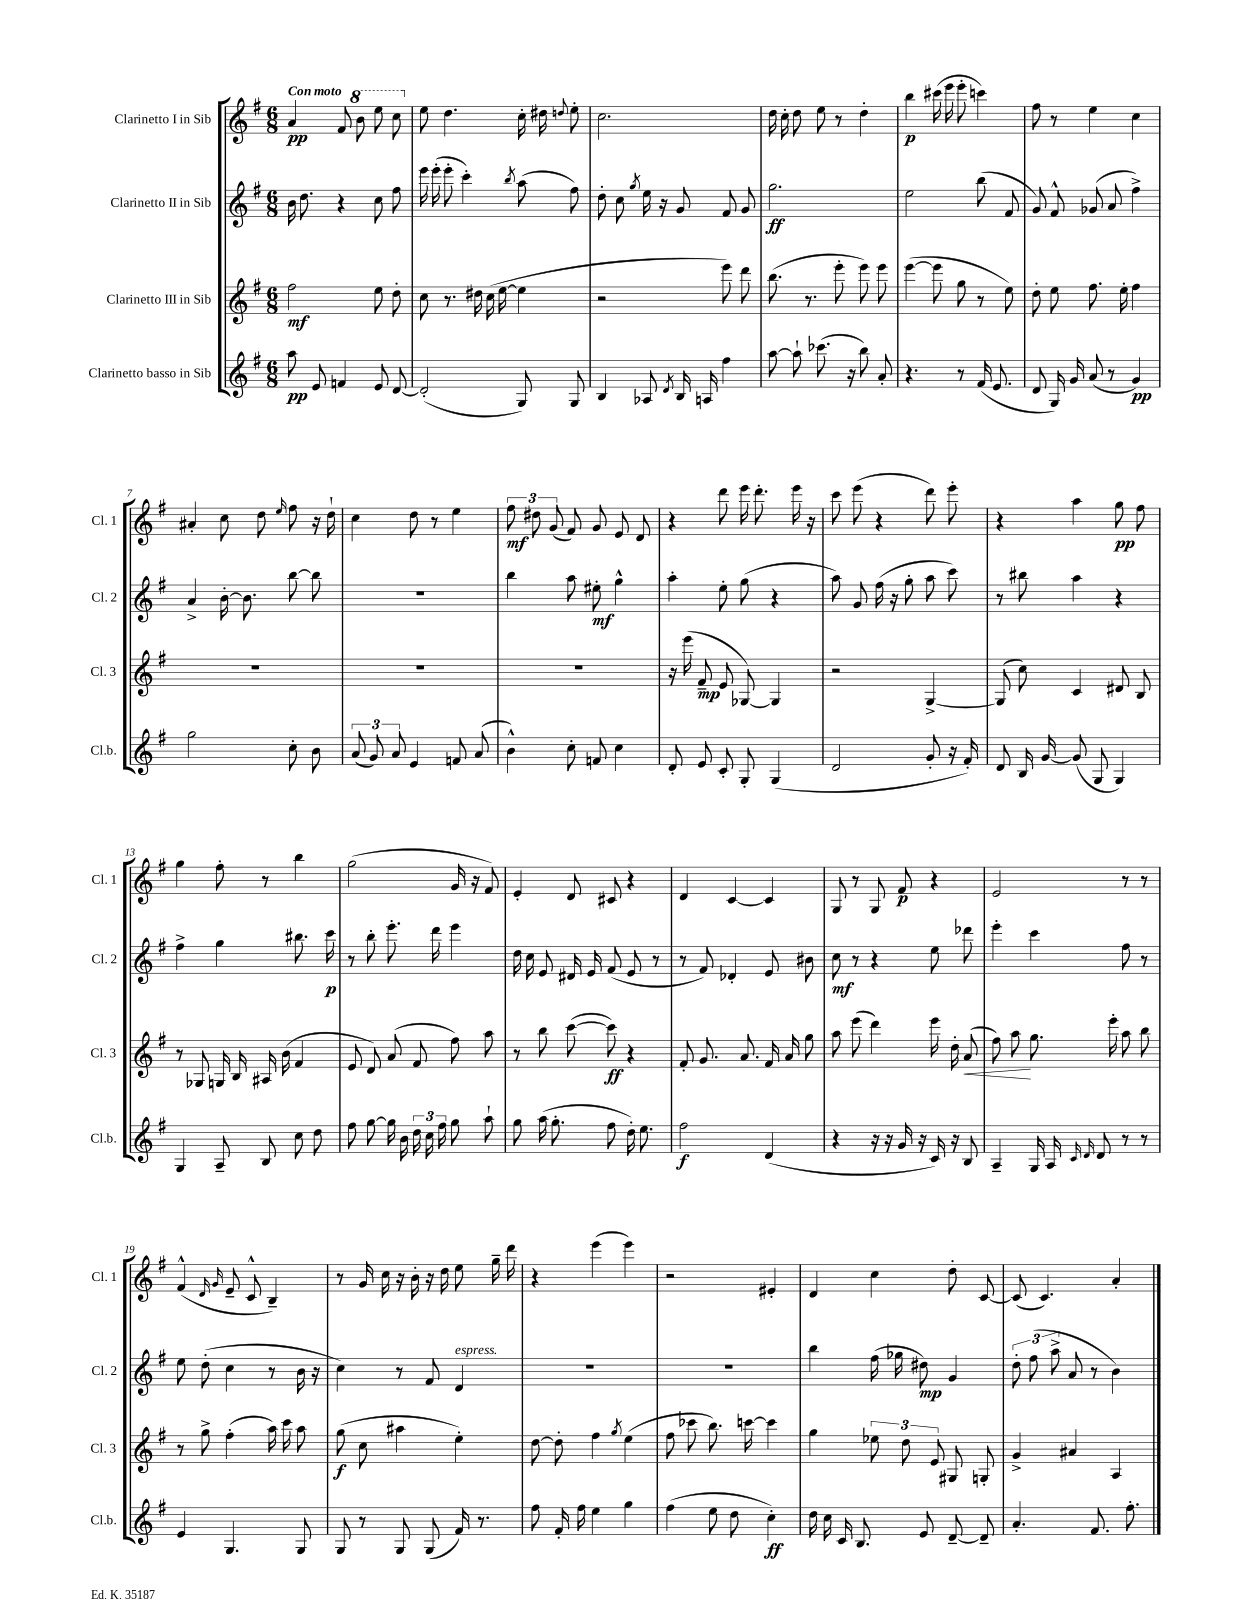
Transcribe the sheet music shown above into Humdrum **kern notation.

**kern	**dynam	**kern	**dynam	**kern	**dynam	**kern	**dynam
*part4	*part4	*part3	*part3	*part2	*part2	*part1	*part1
*staff4	*staff4	*staff3	*staff3	*staff2	*staff2	*staff1	*staff1
*I"Clarinetto basso in Sib	*	*I"Clarinetto III in Sib	*	*I"Clarinetto II in Sib	*	*I"Clarinetto I in Sib	*
*I'Cl.b.	*	*I'Cl. 3	*	*I'Cl. 2	*	*I'Cl. 1	*
*clefG2	*	*clefG2	*	*clefG2	*	*clefG2	*
*k[f#]	*	*k[f#]	*	*k[f#]	*	*k[f#]	*
*M6/8	*	*M6/8	*	*M6/8	*	*M6/8	*
=1	=1	=1	=1	=1	=1	=1	=1
!	!	!	!	!	!	!LO:TX:a:B:t=Con moto	!
8aa\	pp	2ff#\	mf	16b\	.	4a/	pp
.	.	.	.	8.dd\	.	.	.
8e/	.	.	.	.	.	.	.
4fn/	.	.	.	4r	.	8f#/	.
*	*	*	*	*	*	*8va	*
.	.	.	.	.	.	8bb\	.
8e/	.	8ee\	.	8cc\	.	8eee\	.
[8d/	.	8dd'\	.	8ff#\	.	8ccc\	.
=2	=2	=2	=2	=2	=2	=2	=2
*	*	*	*	*	*	*X8va	*
(2d'/]	.	8cc\	.	16eee\	.	8ee\	.
.	.	.	.	(16eee'\	.	.	.
.	.	8.r	.	8eee'\	.	4.dd\	.
.	.	.	.	4ccc'\)	.	.	.
.	.	16dd#X\	.	.	.	.	.
.	.	(16cc\	.	.	.	.	.
.	.	[16ee\	.	.	.	.	.
.	.	.	.	8qbb/	.	.	.
8G/)	.	4ee\]	.	(8aa\	.	16cc'\	.
.	.	.	.	.	.	16dd#X\	.
.	.	.	.	.	.	8qqddn/	.
8G/	.	.	.	8ff#\)	.	8ee'\	.
=3	=3	=3	=3	=3	=3	=3	=3
4B/	.	2r	.	8dd'\	.	2.cc\	.
.	.	.	.	8cc\	.	.	.
.	.	.	.	8qgg/	.	.	.
8A-X/	.	.	.	16ee\	.	.	.
.	.	.	.	16r	.	.	.
8qd/	.	.	.	.	.	.	.
16B/	.	.	.	8g/	.	.	.
16An/	.	.	.	.	.	.	.
4ff#\	.	8eee\)	.	8f#/	.	.	.
.	.	8ddd\	.	8g/	.	.	.
=4	=4	=4	=4	=4	=4	=4	=4
[8aa\	.	(8.bb\	.	2.gg\	ff	16dd\	.
.	.	.	.	.	.	16cc'\	.
8aa`\]	.	.	.	.	.	8dd\	.
.	.	8.r	.	.	.	.	.
(8.ccc-X\	.	.	.	.	.	8ee\	.
.	.	8eee'\	.	.	.	8r	.
16r	.	.	.	.	.	.	.
8bb\)	.	8eee\)	.	.	.	4dd'\	.
8a'/	.	8eee\	.	.	.	.	.
=5	=5	=5	=5	=5	=5	=5	=5
4.r	.	([4eee\	.	2ee\	.	4bb\	p
.	.	8eee\]	.	.	.	(16ccc#X\	.
.	.	.	.	.	.	16eee\	.
8r	.	8gg\	.	.	.	8eee'\	.
(16f#/	.	8r	.	(8bb\	.	4cccn\)	.
8.e/	.	.	.	.	.	.	.
.	.	8ee\)	.	8f#/	.	.	.
=6	=6	=6	=6	=6	=6	=6	=6
8d/	.	8dd'\	.	8g/)	.	8ff#\	.
16G/)	.	8ee\	.	8f#^^/	.	8r	.
16g/	.	.	.	.	.	.	.
(8a/	.	8.ff#\	.	(8g-X/	.	4ee\	.
8r	.	.	.	8a/	.	.	.
.	.	16ee'\	.	.	.	.	.
4g/)	pp	4ff#\	.	4ff#^\)	.	4cc\	.
!!LO:LB:g=z
=7	=7	=7	=7	=7	=7	=7	=7
2gg\	.	2.r	.	4a^/	.	4a#X'/	.
.	.	.	.	[16b'\	.	8cc\	.
.	.	.	.	8.b\]	.	.	.
.	.	.	.	.	.	8dd\	.
.	.	.	.	.	.	16qqee/	.
8cc'\	.	.	.	[8bb\	.	8ff#\	.
8b\	.	.	.	8bb\]	.	16r	.
.	.	.	.	.	.	16dd`\	.
=8	=8	=8	=8	=8	=8	=8	=8
(12a/	.	2.r	.	2.r	.	4cc\	.
12g/)	.	.	.	.	.	.	.
12a/	.	.	.	.	.	.	.
4e/	.	.	.	.	.	8dd\	.
.	.	.	.	.	.	8r	.
8fn/	.	.	.	.	.	4ee\	.
(8a/	.	.	.	.	.	.	.
=9	=9	=9	=9	=9	=9	=9	=9
4b^^\)	.	2.r	.	4bb\	.	12ff#\	mf
.	.	.	.	.	.	12dd#X\	.
.	.	.	.	.	.	(12g/	.
8cc'\	.	.	.	8aa\	.	8f#/)	.
8fn/	.	.	.	8ee#X'\	mf	8g/	.
4cc\	.	.	.	4gg^^\	.	8e/	.
.	.	.	.	.	.	8d/	.
=10	=10	=10	=10	=10	=10	=10	=10
8d'/	.	16r	.	4aa'\	.	4r	.
.	.	(16eee\	.	.	.	.	.
8e/	.	8f#~/	mp	.	.	.	.
8c'/	.	8e/	.	8ee'\	.	8ddd\	.
8G'/	.	[8G-X/)	.	(8gg\	.	16eee\	.
.	.	.	.	.	.	8.ddd'\	.
(4G/	.	4G-/]	.	4r	.	.	.
.	.	.	.	.	.	16eee\	.
.	.	.	.	.	.	16r	.
=11	=11	=11	=11	=11	=11	=11	=11
2d/	.	2r	.	8aa\)	.	8ccc\	.
.	.	.	.	8g/	.	(8eee\	.
.	.	.	.	(16ff#\	.	4r	.
.	.	.	.	16r	.	.	.
.	.	.	.	8gg'\	.	.	.
8g'/	.	[4G^/	.	8aa\	.	8ddd\)	.
16r	.	.	.	8ccc\)	.	8eee'\	.
16f#'/)	.	.	.	.	.	.	.
=12	=12	=12	=12	=12	=12	=12	=12
8d/	.	(8G/]	.	8r	.	4r	.
16B/	.	8cc\)	.	8bb#X\	.	.	.
[16g/	.	.	.	.	.	.	.
(8g/]	.	4c/	.	4aa\	.	4aa\	.
8G/	.	.	.	.	.	.	.
4G/)	.	8d#X/	.	4r	.	8gg\	pp
.	.	8B/	.	.	.	8ff#\	.
!!LO:LB:g=z
=13	=13	=13	=13	=13	=13	=13	=13
4G/	.	8r	.	4ff#^\	.	4gg\	.
.	.	8G-X/	.	.	.	.	.
8A~/	.	16Gn/	.	4gg\	.	8ff#'\	.
.	.	16B/	.	.	.	.	.
8B/	.	16A#X/	.	.	.	8r	.
.	.	(16b\	.	.	.	.	.
8cc\	.	4f#/	.	8.bb#X\	.	4bb\	.
8dd\	.	.	.	.	.	.	.
.	.	.	.	16ccc\	p	.	.
=14	=14	=14	=14	=14	=14	=14	=14
8ff#\	.	8e/	.	8r	.	(2gg\	.
[8gg\	.	8d/)	.	8bb'\	.	.	.
16gg\]	.	(8a/	.	8.eee'\	.	.	.
16b\	.	.	.	.	.	.	.
24dd\	.	8f#/	.	.	.	.	.
24cc\	.	.	.	.	.	.	.
.	.	.	.	16ddd\	.	.	.
24ff#\	.	.	.	.	.	.	.
8gg\	.	8ff#\)	.	4eee\	.	16g/	.
.	.	.	.	.	.	16r	.
8aa`\	.	8aa\	.	.	.	8f#/)	.
=15	=15	=15	=15	=15	=15	=15	=15
8gg\	.	8r	.	16dd\	.	4e'/	.
.	.	.	.	16cc\	.	.	.
(16aa\	.	8bb\	.	8e/	.	.	.
8.gg'\	.	.	.	.	.	.	.
.	.	([8ccc\	.	16d#X/	.	8d/	.
.	.	.	.	16e/	.	.	.
8ff#\	.	8ccc\])	ff	(8f#/	.	8c#X/	.
16dd'\)	.	4r	.	8e/	.	4r	.
8.ee\	.	.	.	.	.	.	.
.	.	.	.	8r	.	.	.
=16	=16	=16	=16	=16	=16	=16	=16
2ff#\	f	8f#'/	.	8r	.	4d/	.
.	.	8.g/	.	8f#/)	.	.	.
.	.	.	.	4d-X'/	.	[4c/	.
.	.	8.a/	.	.	.	.	.
(4d/	.	16f#/	.	8e/	.	4c/]	.
.	.	16a/	.	.	.	.	.
.	.	8gg\	.	8b#X\	.	.	.
=17	=17	=17	=17	=17	=17	=17	=17
4r	.	8aa\	.	8cc\	mf	8G/	.
.	.	(8eee\	.	8r	.	8r	.
16r	.	4ddd\)	.	4r	.	8G/	.
16r	.	.	.	.	.	.	.
16g/	.	.	.	.	.	8f#/	p
16r	.	.	.	.	.	.	.
16c/)	.	16eee\	.	8ee\	.	4r	.
16r	.	16dd'\	.	.	.	.	.
!	!	!	!LO:HP:b	!	!	!	!
8B/	.	(8a/	<	8ddd-X\	.	.	.
=18	=18	=18	=18	=18	=18	=18	=18
4A~/	.	8ff#\)	.	4eee'\	.	2e/	.
.	.	8aa\	.	.	.	.	.
16G/	.	8.gg\	[	4ccc\	.	.	.
16A/	.	.	.	.	.	.	.
16qqc/	.	.	.	.	.	.	.
16qqd/	.	.	.	.	.	.	.
8d/	.	.	.	.	.	.	.
.	.	16eee'\	.	.	.	.	.
8r	.	8aa\	.	8ff#\	.	8r	.
8r	.	8bb\	.	8r	.	8r	.
!!LO:LB:g=z
=19	=19	=19	=19	=19	=19	=19	=19
4e/	.	8r	.	8ee\	.	(4f#^^/	.
.	.	8gg^\	.	(8dd'\	.	.	.
.	.	.	.	.	.	16qqd/	.
.	.	.	.	.	.	16qqg/	.
4.G/	.	(4ff#'\	.	4cc\	.	8e~/	.
.	.	.	.	.	.	8c^^/	.
.	.	16aa\)	.	8r	.	4B~/)	.
.	.	16ccc\	.	.	.	.	.
8G/	.	8aa\	.	16b\	.	.	.
.	.	.	.	16r	.	.	.
=20	=20	=20	=20	=20	=20	=20	=20
8G/	.	(8gg\	f	4cc\)	.	8r	.
8r	.	8cc\	.	.	.	16g/	.
.	.	.	.	.	.	16cc\	.
8G/	.	4aa#X\	.	8r	.	16r	.
.	.	.	.	.	.	16b'\	.
(8G/	.	.	.	8f#/	.	16r	.
.	.	.	.	.	.	16dd\	.
!	!	!	!	!LO:TX:a:i:t=espress.	!	!	!
16f#/)	.	4ee'\)	.	4d/	.	8ee\	.
8.r	.	.	.	.	.	.	.
.	.	.	.	.	.	16gg~\	.
.	.	.	.	.	.	16ddd\	.
=21	=21	=21	=21	=21	=21	=21	=21
8ff#\	.	[8dd\	.	2.r	.	4r	.
16f#'/	.	8dd'\]	.	.	.	.	.
16ff#\	.	.	.	.	.	.	.
4ee\	.	4ff#\	.	.	.	(4eee\	.
.	.	8qgg/	.	.	.	.	.
4gg\	.	(4ee\	.	.	.	4eee\)	.
=22	=22	=22	=22	=22	=22	=22	=22
(4ff#\	.	8ff#\	.	2.r	.	2r	.
.	.	8ccc-X\	.	.	.	.	.
8ee\	.	8.bb\)	.	.	.	.	.
8dd\	.	.	.	.	.	.	.
.	.	[16cccn\	.	.	.	.	.
4cc'\)	ff	4ccc\]	.	.	.	4e#X'/	.
=23	=23	=23	=23	=23	=23	=23	=23
16dd\	.	4gg\	.	4bb\	.	4d/	.
16cc\	.	.	.	.	.	.	.
16c/	.	.	.	.	.	.	.
8.B/	.	.	.	.	.	.	.
.	.	12ee-X\	.	(16ff#\	.	4cc\	.
.	.	.	.	16gg-X\	.	.	.
.	.	12dd\	.	.	.	.	.
8e/	.	.	.	8dd#X\)	mp	.	.
.	.	12e/	.	.	.	.	.
[8d~/	.	8G#X/	.	4g/	.	8dd'\	.
8d~/]	.	8Gn'/	.	.	.	[8c/	.
=24	=24	=24	=24	=24	=24	=24	=24
4.a'/	.	4g^/	.	12dd'\	.	(8c/]	.
.	.	.	.	(12ff#\	.	.	.
.	.	.	.	.	.	4.c/)	.
.	.	.	.	12aa^\	.	.	.
.	.	4a#X/	.	8a/	.	.	.
8.f#/	.	.	.	8r	.	.	.
.	.	4A/	.	4b\)	.	4a'/	.
8.ff#'\	.	.	.	.	.	.	.
==	==	==	==	==	==	==	==
*-	*-	*-	*-	*-	*-	*-	*-
